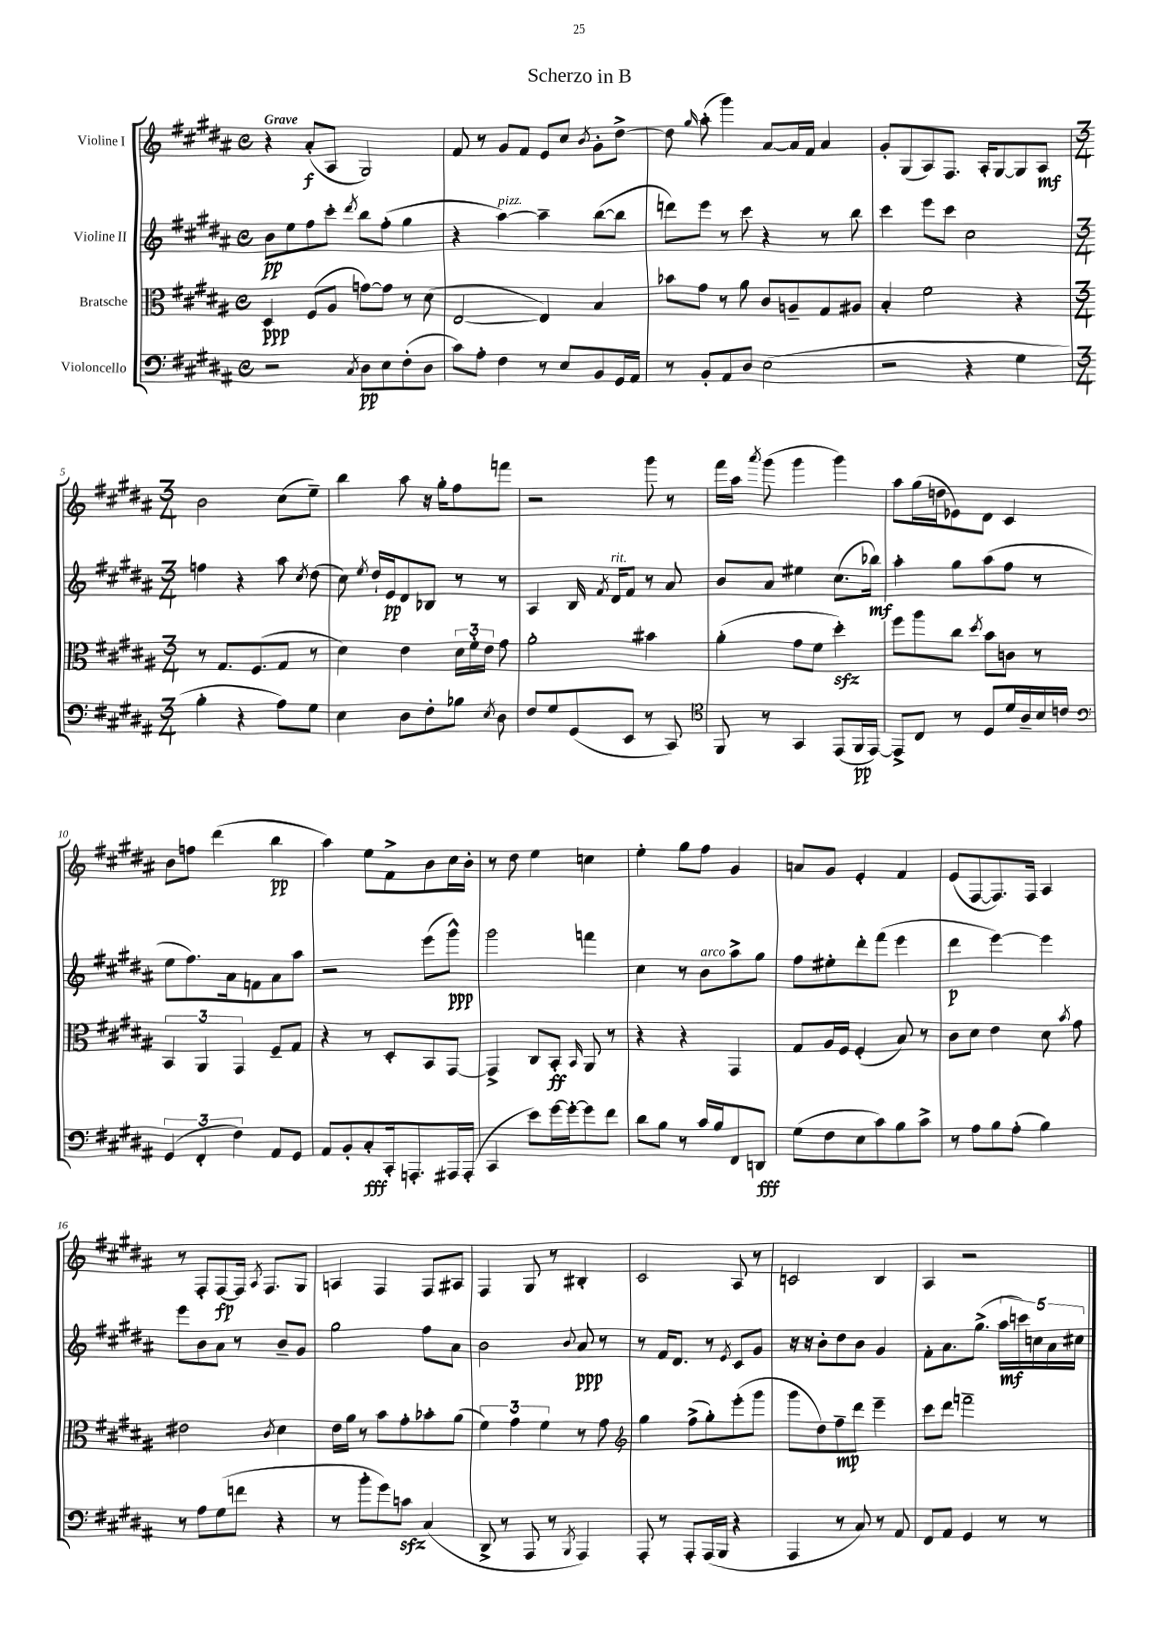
\header { title = "Scherzo in B" }
<<
\new StaffGroup <<
\new Staff = "s0" \with { instrumentName = "Violine I" } {
    \clef treble \key b \major \defaultTimeSignature \time 4/4 \tempo "Grave"
    \autoBeamOff r4 ais'8[-.\f( ais8] gis2) |
    fis'8 r8 gis'8[ fis'8] e'8[ cis''8] \acciaccatura { b'8 } gis'8[-. dis''8]~-> |
    dis''8 \grace { gis''16 } ais''8-.( gis'''4) ais'8[~ ais'16 fis'16] ais'4 |
    gis'8[-. gis8( ais8) fis8.] ais16[-. gis8~ gis8 ais8]\mf |
    \numericTimeSignature \time 3/4 b'2 cis''8[( e''8]--) |
    b''4 ais''8 r16 gis''16[-. fis''8 f'''8] |
    r2 gis'''8 r8 |
    fis'''16[ ais''16] \acciaccatura { ais'''8 } gis'''8( gis'''4 gis'''4) |
    ais''8[ gis''16( d''16 ees'8) dis'8] cis'4 |
    b'8[ f''8] dis'''4( b''4\pp |
    ais''4) e''8[ fis'8-> b'8 cis''16 b'16]-. |
    r8 dis''8 e''4 c''4 |
    e''4-. gis''8[ fis''8] gis'4 |
    a'8[ gis'8] e'4-. fis'4 |
    e'8[( fis8~ fis8.) fis16] ais4 |
    r8 fis8[-. fis8~\fp fis16] \acciaccatura { ais8 } fis8.[ gis8] |
    a4 fis4 fis8[ ais8] |
    fis4 gis8 r8 bis4-. |
    cis'2 ais8 r8 |
    c'2 b4 |
    ais4 r2 \bar "|." |
}
\new Staff = "s1" \with { instrumentName = "Violine II" } {
    \clef treble \key b \major \defaultTimeSignature \time 4/4
    \autoBeamOff b'8[\pp e''8 fis''8 cis'''8]-. \acciaccatura { dis'''8 } b''8[ fis''8]-.( gis''4 |
    r4 ais''4~^\markup { \italic "pizz." }) ais''4-- b''8[~( b''8] |
    d'''8[) e'''8] r8 cis'''8 r4 r8 b''8 |
    cis'''4 e'''8[ cis'''8] cis''2 |
    \numericTimeSignature \time 3/4 f''4 r4 ais''8 \acciaccatura { cis''8 } dis''8( |
    cis''8) \acciaccatura { e''8 } dis''16[-! e'16\pp dis'8 bes8] r8 r8 |
    ais4 b16 \acciaccatura { fis'8 } dis'16[^\markup { \italic "rit." } fis'8] r8 ais'8 |
    b'8[ ais'8] eis''4 cis''8.[( bes''16]\mf) |
    ais''4-. gis''8[ ais''8( fis''8] r8 |
    e''8[ fis''8.) ais'16 f'8 ais'8 ais''8] |
    r2 e'''8[( gis'''8]-^\ppp) |
    gis'''2 f'''4 |
    cis''4 r8 b'8[^\markup { \italic "arco" } ais''8-> gis''8] |
    fis''8[ eis''8-. dis'''8-. fis'''8]( e'''4 |
    dis'''4\p e'''4~) e'''4 |
    e'''8[ b'8 ais'8] r8 b'8[-- gis'8] |
    gis''2 fis''8[ ais'8] |
    b'2 \appoggiatura { b'8 } ais'8\ppp r8 |
    r8 fis'16[ dis'8.] r8 \acciaccatura { e'8 } cis'8[ gis'8] |
    r16 r16 b'8[-. dis''8 b'8] gis'4 |
    fis'8[-. ais'8. gis''8.]->( \tuplet 5/4 { ais''16[\mf c'''16) c''16 ais'16 cis''16] } \bar "|." |
}
\new Staff = "s2" \with { instrumentName = "Bratsche" } {
    \clef alto \key b \major \defaultTimeSignature \time 4/4
    \autoBeamOff dis4\ppp fis8[( ais8] g'8[~) g'8] r8 dis'8( |
    e2~ e4) b4 |
    bes'8[ gis'8] r8 ais'8 cis'8[ a8-- gis8 ais8] |
    b4-. fis'2 r4 |
    \numericTimeSignature \time 3/4 r8 gis8.[ fis8.( gis8] r8 |
    dis'4) e'4 \tuplet 3/2 { dis'16[ fis'16-. e'16] } gis'8 |
    ais'2-. bis'4 |
    ais'4-.( gis'8[ fis'8] dis''4-.\sfz) |
    fis''8[ ais''8 cis''8] \acciaccatura { dis''8 } b'8[ c'8] r8 |
    \tuplet 3/2 { b,4 ais,4 gis,4 } fis8[-- gis8] |
    r4 r8 dis8[-. b,8 gis,8]~ |
    gis,4-> cis8[ b,8]-.\ff \grace { b,16 } ais,8 r8 |
    r4 r4 gis,4 |
    gis8[ ais16 fis16] fis4-.( b8) r8 |
    cis'8[ dis'8] e'4 dis'8 \acciaccatura { b'8 } gis'8 |
    eis'2 \acciaccatura { cis'8 } dis'4 |
    e'16[ ais'16] r8 b'8[ gis'8-. bes'8-. ais'8]( |
    \tuplet 3/2 { fis'4) gis'4 fis'4 } r8 gis'8 |
    \clef treble gis''4 fis''8[->( gis''8-.) e'''8-.( gis'''8] |
    gis'''8[ dis''8) fis''8--\mp dis'''8] e'''4-- |
    cis'''8[ dis'''8] f'''2-- \bar "|." |
}
\new Staff = "s3" \with { instrumentName = "Violoncello" } {
    \clef bass \key b \major \defaultTimeSignature \time 4/4
    \autoBeamOff r2 \acciaccatura { cis8 } dis8[\pp e8 fis8-.( dis8] |
    cis'8[) ais8]-. fis4 r8 e8[ b,8 gis,16 ais,16] |
    r8 b,8[-. ais,8 dis8] e2( |
    r2 r4 gis4 |
    \numericTimeSignature \time 3/4 b4-. r4 ais8[) gis8] |
    e4 dis8[ fis8-. bes8] \acciaccatura { e8 } dis8 |
    fis8[ gis8 gis,8( e,8] r8 cis,8) |
    \clef tenor fis,8 r8 gis,4 e,8[( fis,16\pp e,16]~) |
    e,8[-> cis8] r8 dis8[ dis'16 ais16-- b16 c'16] |
    \clef bass \tuplet 3/2 { gis,4( fis,4-. fis4) } ais,8[ gis,8] |
    ais,8[ b,8-. cis8-.\fff cis,16-. a,,8.-. ais,,16 ais,,16]-.( |
    cis,4 e'8[) gis'16~ gis'16~-. gis'8 fis'8] |
    dis'8[ b8] r8 cis'16[ b16 fis,8 d,8]\fff |
    gis8[( fis8 e8 cis'8) b8 cis'8]-> |
    r8 ais8[ b8 ais8]-.( b4) |
    r8 ais8[ gis8( f'8] r4 |
    r8 b'8[-. gis'8) c'8]\sfz cis4( |
    dis,8-> r8 ais,,8 r8 \acciaccatura { b,,8 } ais,,4) |
    ais,,8-. r8 ais,,8[-. ais,,16( b,,16] r4 |
    ais,,4 r8 cis8) r8 ais,8 |
    fis,8[ ais,8] gis,4 r8 r8 \bar "|." |
}
>>
>>
